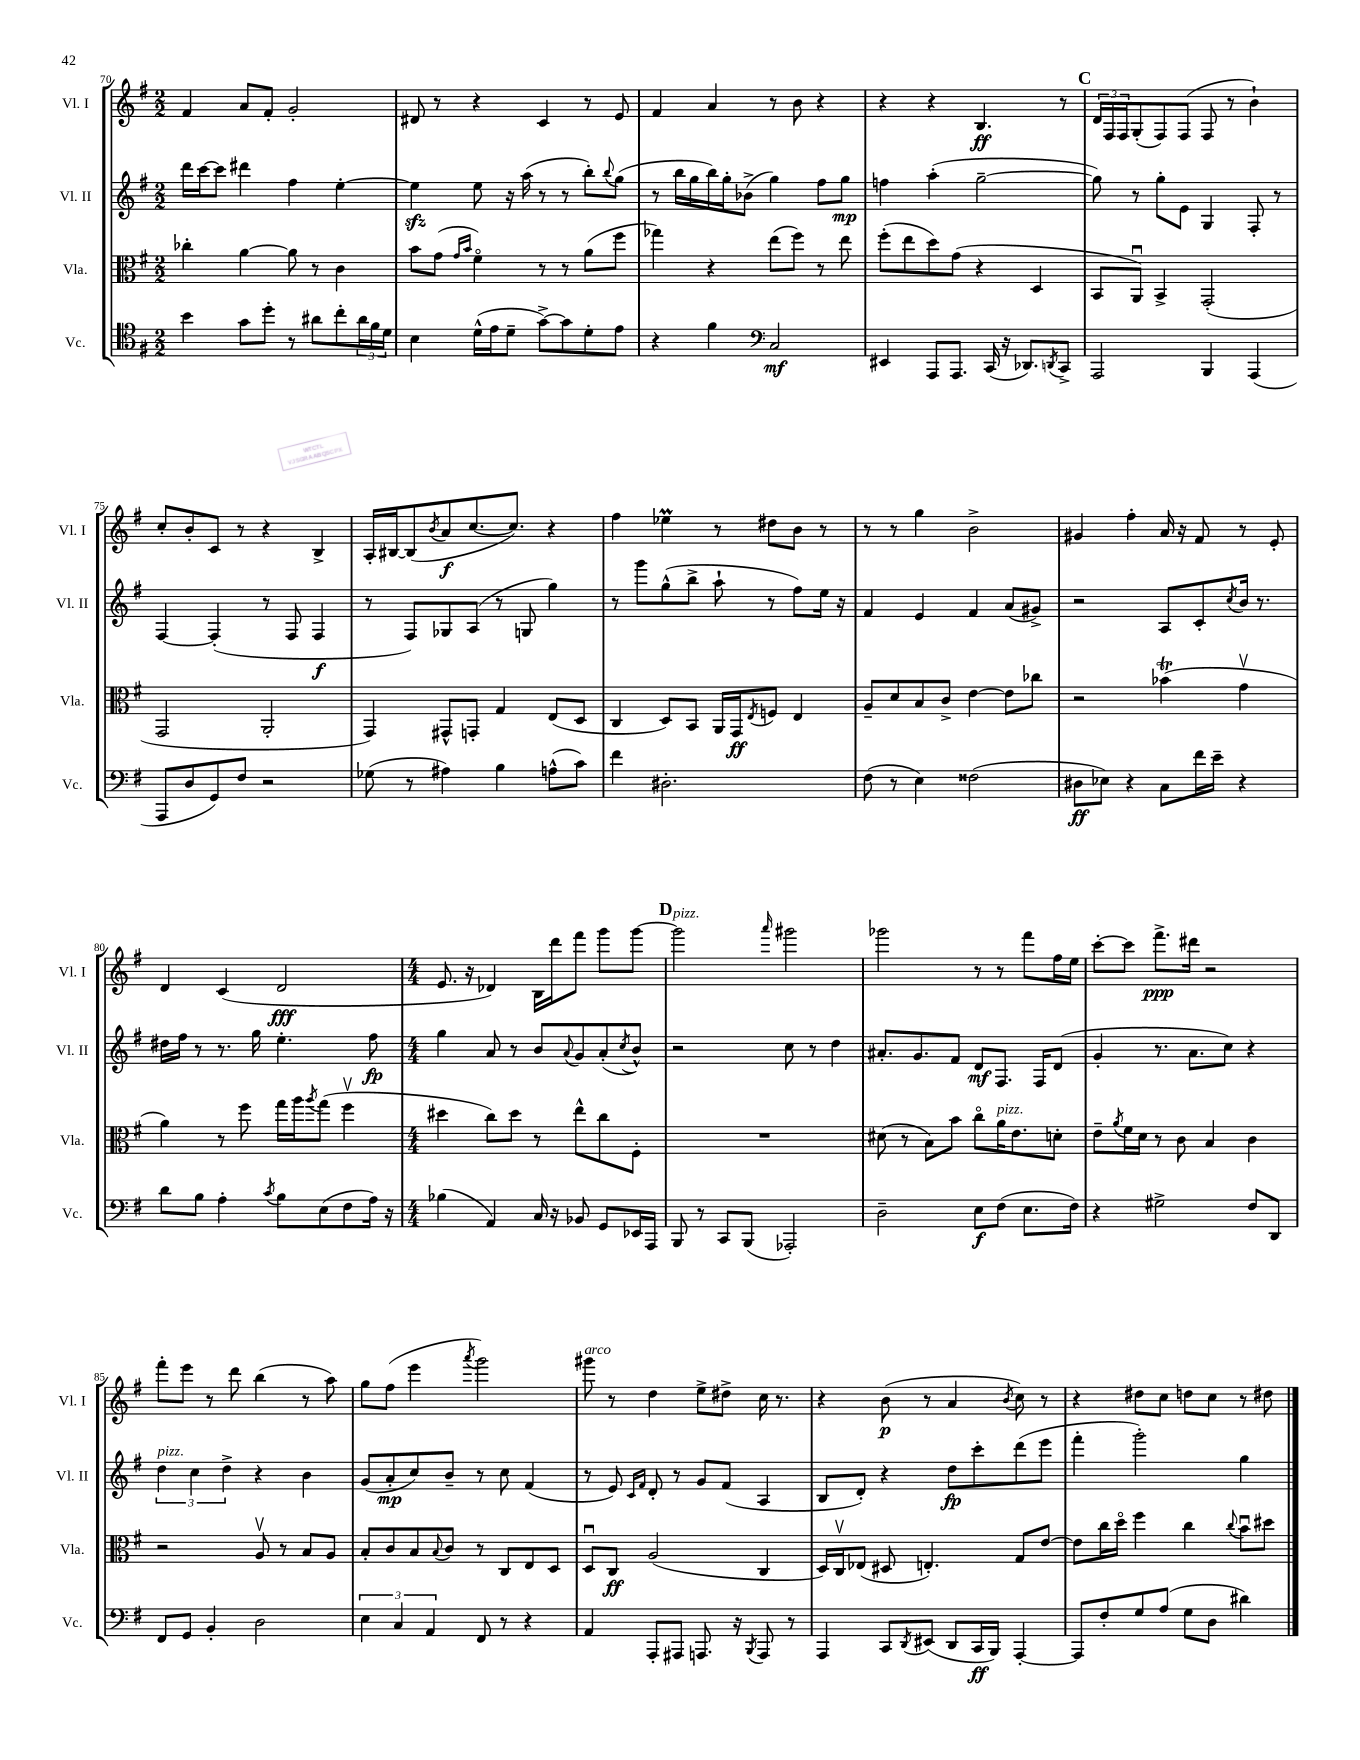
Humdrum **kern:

**kern	**kern	**kern	**kern
*staff4	*staff3	*staff2	*staff1
*clefC4	*clefC3	*clefG2	*clefG2
*k[f#]	*k[f#]	*k[f#]	*k[f#]
*M2/2	*M2/2	*M2/2	*M2/2
4b\	4cc-'\	16ddd\LL	4f#/
.	.	[16ccc\J	.
.	.	8ccc\]J	.
8g\L	[4a\	4ddd#\	8a/L
8dd'\J	.	.	8f#'/J
8r	8a\]	4ff#\	2g'/
8a#\L	8r	.	.
8cc'\	4c\	[4ee'\	.
24a#\L	.	.	.
24f#\	.	.	.
24d\JJ	.	.	.
=	=	=	=
4B\	8b\L	4ee\]	8d#/
.	(8g\J	.	8r
.	16qqg/LL	.	.
.	16qqb/JJ	.	.
(16d^^\LL	4f#o\)	8ee\	4r
16e\J	.	.	.
8d~\J	.	16r	.
.	.	(16aa\	.
[8g^\L)	8r	8r	4c/
8g\]	8r	8r	.
8d'\	(8a\L	8bb'\L)	8r
.	.	8qqbb/	.
8e\J	8ff#\J	(8gg\J	8e/
=	=	=	=
4r	4gg-\)	8r	4f#/
.	.	16bb\LL	.
.	.	16gg\	.
4f#\	4r	16bb\)	4a/
.	.	16gg'\J	.
.	.	(8b-^\J	.
*clefF4	*	*	*
2C/	(8ee\L	4gg\)	8r
.	8ff#\J)	.	8b\
.	8r	8ff#\L	4r
.	8ee\	8gg\J	.
=	=	=	=
4EE#/	(8ff#'\L	4ff\	4r
.	8ee\	.	.
8AAA/L	8dd\)	(4aa'\	4r
8.AAA/J	(8g\J	.	.
.	4r	[2gg~\	4.B/
(16CC/	.	.	.
16r	.	.	.
8.DD-/L)	.	.	.
.	4D/	.	.
8qDD/	.	.	.
8CC^/J	.	.	8r
=	=	=	=
2AAA/	8BB/L	8gg\])	24d/LL
.	.	.	24F#/
.	.	.	24F#/J
.	8AAu/J)	8r	(8G'/
.	4BB^/	8gg'\L	8F#/)
.	.	8e\J	(8F#/J
4BBB/	(2GG'/	4G/	8F#/
.	.	.	8r
(4AAA/	.	8F#'/	4b`\)
.	.	8r	.
=	=	=	=
8AAA/L	2GG/	[4F#/	8cc'/L
8D/	.	.	8b'/
8GG/)	.	(4F#'/]	8c/J
8F#/J	.	.	8r
2r	2AA'/	8r	4r
.	.	8F#/	.
.	.	4F#/	4B^/
=	=	=	=
(8G-\	4GG/)	8r	16A'/LL
.	.	.	[16B#/J
8r	.	8F#/L)	(8B#/]
.	.	.	8qb/
4A#\)	8GG#^^/L	8G-/	8a/
.	8GG'/J	(8A/J	[8.cc/
4B\	4G/	8r	.
.	.	.	8.cc/]J)
.	.	8G/	.
(8A^^\L	(8E/L	4gg\)	4r
8c\J)	8D/J	.	.
=	=	=	=
4f#\	4C/	8r	4ff#\
.	.	8ggg\L	.
2.D#'\	8D/L)	(8gg^^\	4ee-\
.	8BB/J	8bb^\J	.
.	16AA/LL	8aa`\	8r
.	16GG/J	.	.
.	8qE/	.	.
.	8F/J	8r	8dd#\L
.	4E/	8ff#\L)	8b\J
.	.	16ee\Jk	8r
.	.	16r	.
=	=	=	=
(8F#\	8A~/L	4f#/	8r
8r	8d/	.	8r
4E\)	8B/	4e/	4gg\
.	8c^/J	.	.
(2F##\	[4e\	4f#/	2b^\
.	8e\]L	(8a/L	.
.	8cc-\J	8g#^/J)	.
=	=	=	=
8D#\L	2r	2r	4g#/
8E-\J)	.	.	.
4r	.	.	4ff#'\
8C\L	(4b-\	8A/L	16a/
.	.	.	16r
16f#\L	.	8c'/	8f#/
16e~\JJ	.	.	.
.	.	8qcc/	.
4r	4gv\	16b/Jk	8r
.	.	8.r	.
.	.	.	8e'/
=	=	=	=
8d\L	4a\)	16dd#\LL	4d/
.	.	16ff#\JJ	.
8B\J	.	8r	.
4A'\	8r	8.r	(4c/
.	8ff#\	.	.
.	.	16gg\	.
8qc/	.	.	.
8B\L	16gg\LL	4.ee'\	2d/
.	16aa\J	.	.
.	8qaa/	.	.
(8E\	(8gg\J	.	.
8F#\	4ff#v\	.	.
16A\Jk)	.	8ff#\	.
16r	.	.	.
=	=	=	=
*M4/4	*M4/4	*M4/4	*M4/4
(4B-\	4dd#\	4gg\	8.e/
.	.	.	16r
4AA/)	8cc\L)	8a/	4d-/)
.	8dd#\J	8r	.
16C/	8r	8b/L	16B\LL
16r	.	.	16ddd\J
.	.	8qqa/	.
8BB-/	8ee^^\L	8g/	8fff#\J
8GG/L	8cc\	(8a'/	8ggg\L
.	.	8qcc/	.
16EE-/L	8F#'\J	8b^^/J)	[8ggg\J
16AAA/JJ	.	.	.
=	=	=	=
8BBB/	1r	2r	2ggg\]
8r	.	.	.
8CC/L	.	.	.
(8BBB/J	.	.	.
.	.	.	16qqaaa/
2AAA-'/)	.	8cc\	2ggg#\
.	.	8r	.
.	.	4dd\	.
=	=	=	=
2D~\	(8d#\	8.a#'/L	2ggg-\
.	8r	.	.
.	.	8.g/	.
.	8B\L)	.	.
.	8b\J	8f#/J	.
8E\L	8cco\L	8d/L	8r
(8F#\J	16a\K	8.F#/J	8r
.	8.e\	.	.
8.E\L	.	.	8fff#\L
.	.	16F#/LK	.
.	8d'\J	(8d/J	16ff#\L
16F#\Jk)	.	.	16ee\JJ
=	=	=	=
4r	8e~\L	4g'/	[8ccc'\L
.	8qa/	.	.
.	16f#\L	.	8ccc\]J
.	16d\JJ	.	.
2G#^\	8r	8.r	8.fff#^\L
.	8c\	.	.
.	.	8.a\L	16ddd#\Jk
.	4B/	.	2r
.	.	8cc\J)	.
8F#/L	4c\	4r	.
8DD/J	.	.	.
=	=	=	=
8FF#/L	2r	6dd\	8fff#'\L
8GG/J	.	.	8eee\J
.	.	6cc\	.
4BB'/	.	.	8r
.	.	6dd^\	.
.	.	.	8ddd\
2D\	8Av/	4r	(4bb\
.	8r	.	.
.	8B/L	4b\	8r
.	8A/J	.	8aa\)
=	=	=	=
6E\	8B'/L	(8g/L	8gg\L
.	8c/	8a'/	(8ff#\J
6C/	.	.	.
.	8B/	8cc/)	4eee\
6AA/	.	.	.
.	8qqB/	.	.
.	8c/J	8b~/J	.
.	.	.	8qaaa/
8FF#/	8r	8r	2ggg\)
8r	8C/L	8cc\	.
4r	8E/	(4f#/	.
.	8D/J	.	.
=	=	=	=
4AA/	8Du/L	8r	8ggg#\
.	8C/J	8e/)	8r
.	.	16qqc/LL	.
.	.	16qqf#/JJ	.
8AAA'/L	(2A/	8d'/	4dd\
8AAA#/J	.	8r	.
8.AAA/	.	8g/L	8ee^\L
.	.	(8f#/J	8dd#^\J
16r	.	.	.
8qBBB/	.	.	.
8AAA/	4C/	4A/	16cc\
.	.	.	8.r
8r	.	.	.
=	=	=	=
4AAA/	16D/LL)	8B/L	4r
.	16Cv/J	.	.
.	(8E-/J	8d'/J)	.
8CC/L	8D#/	4r	(8b\
8qDD/	.	.	.
(8EE#/J	4.E'/)	.	8r
8DD/L	.	8dd\L	4a/
16CC/L	.	8ccc'\	.
16BBB/JJ)	.	.	.
.	.	.	8qb/
[4AAA'/	8G/L	(8ddd\	8cc\)
.	[8e/J	8eee\J	8r
=	=	=	=
8AAA/]L	8e\]L	4fff#'\	4r
8F#'/	16cc\L	.	.
.	16ddo\JJ	.	.
8G/	4ff#\	2ggg'\)	8dd#\L
(8A/J	.	.	8cc\J
8G\L	4cc\	.	8dd\L
8D\J	.	.	8cc\J
.	8qqcc/	.	.
4d#\)	8bu\L	4gg\	8r
.	8dd#\J	.	8dd#\
==	==	==	==
*-	*-	*-	*-
